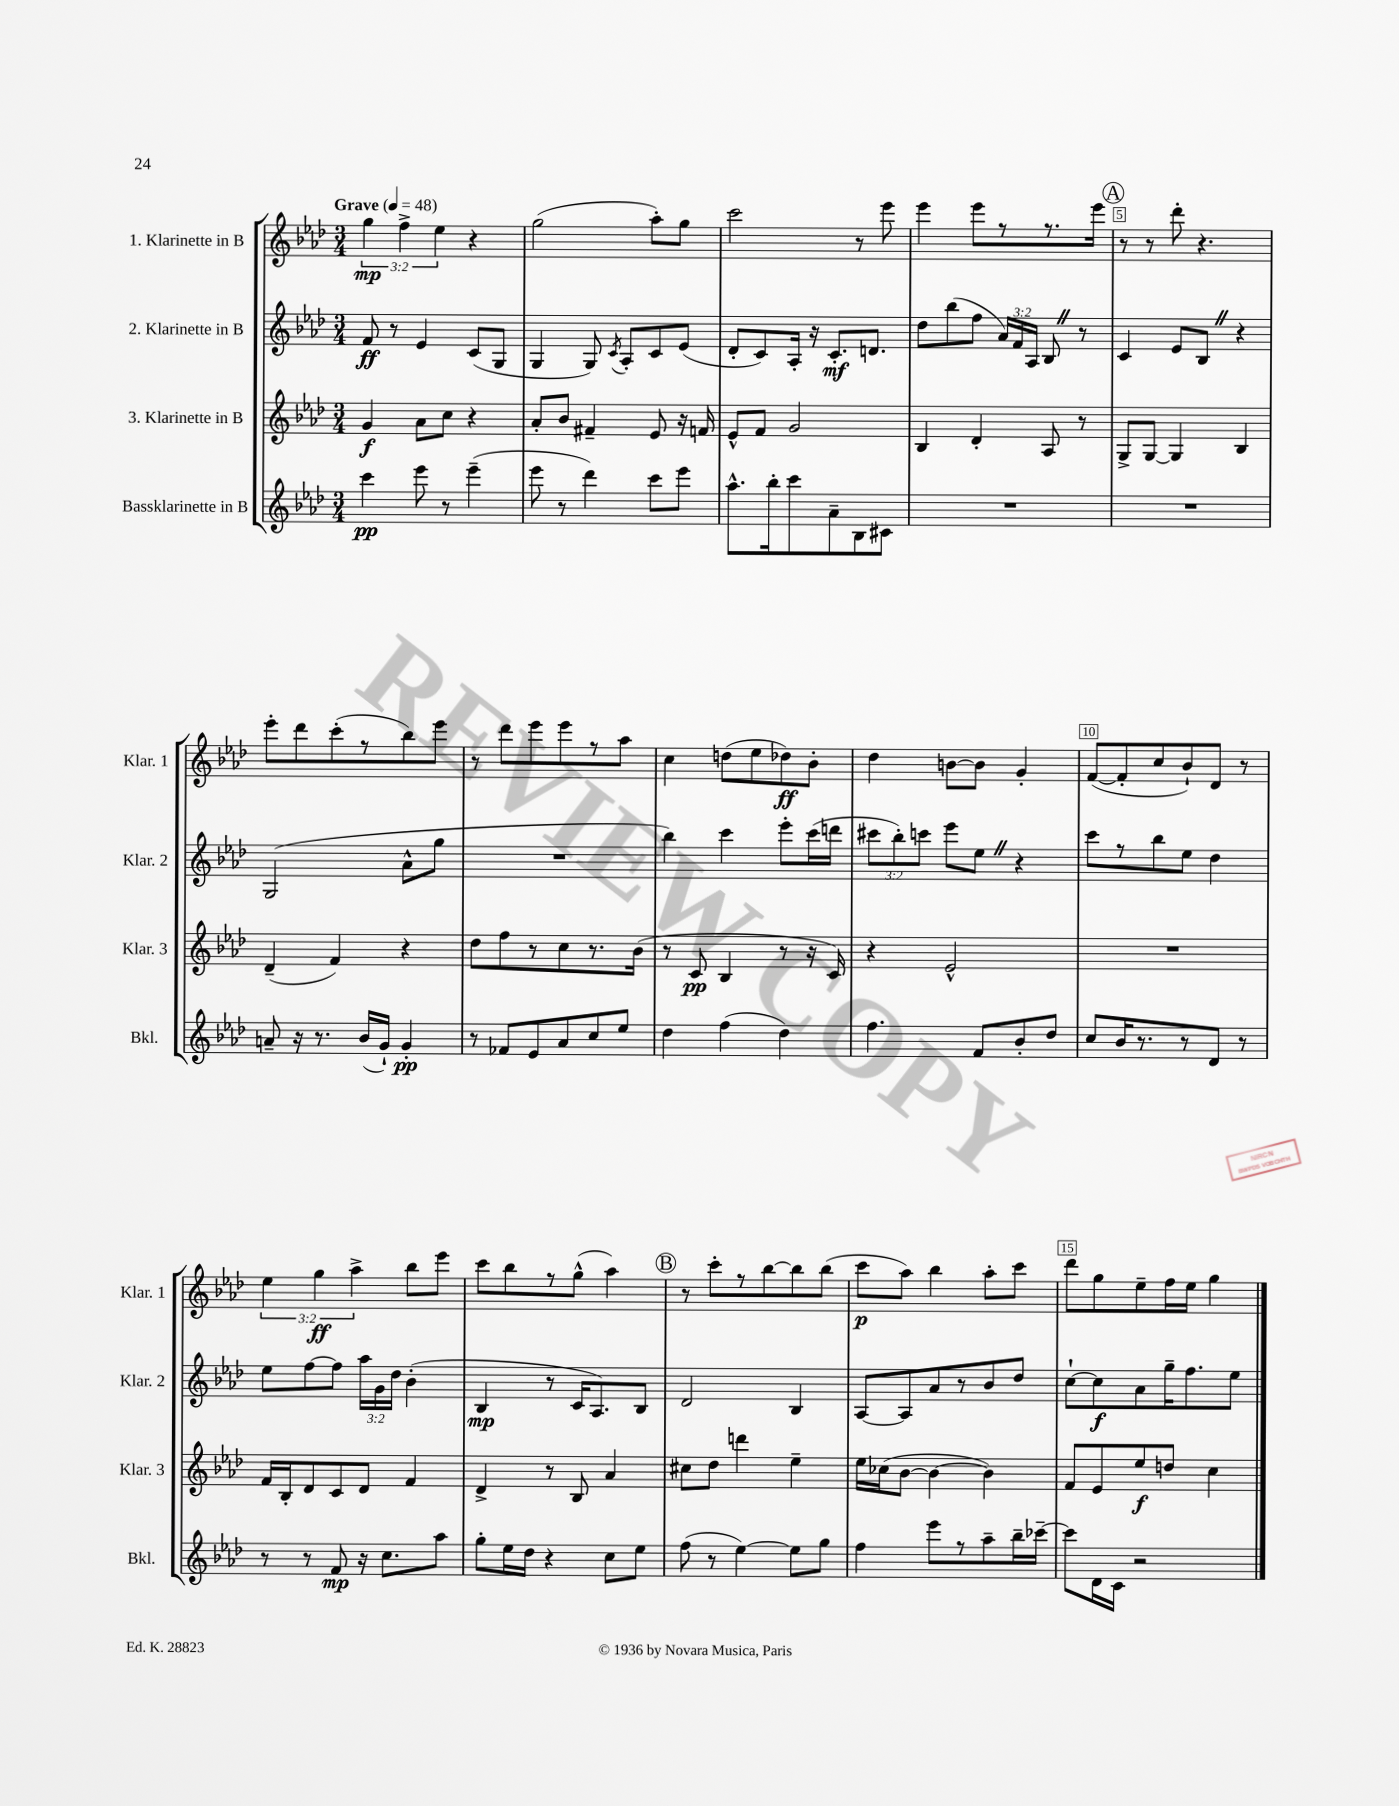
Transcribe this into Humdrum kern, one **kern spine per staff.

**kern	**kern	**kern	**kern
*staff4	*staff3	*staff2	*staff1
*clefG2	*clefG2	*clefG2	*clefG2
*k[b-e-a-d-]	*k[b-e-a-d-]	*k[b-e-a-d-]	*k[b-e-a-d-]
*M3/4	*M3/4	*M3/4	*M3/4
*MM48	*MM48	*MM48	*MM48
4ccc	4g	8f	6gg
.	.	8r	.
.	.	.	6ff^
8eee-	8a-	4e-	.
.	.	.	6ee-
8r	8cc	.	.
(4eee-~	4r	(8c	4r
.	.	8G	.
=	=	=	=
8eee-	8a-'	4G	(2gg
8r	8b-	.	.
4ddd-)	4f#~	8G)	.
.	.	8qc	.
.	.	8A-'	.
8ccc	8e-	8c	8aa-')
8eee-	16r	(8e-	8gg
.	16f	.	.
=	=	=	=
8.aa-^^	8e-^^	8d-'	2ccc
.	8f	8c)	.
16bb-'	.	.	.
8ccc	2g	16A-'	.
.	.	16r	.
8a-~	.	8.c'	.
8B-	.	.	8r
.	.	8.d	.
8c#	.	.	8eee-
=	=	=	=
2.r	4B-	8dd-	4eee-
.	.	(8bb-	.
.	4d-'	8ff	8eee-
.	.	24a-)	8r
.	.	24f	.
.	.	24A-	.
.	8A-	8B-	8.r
.	8r	8r	.
.	.	.	16eee-
=	=	=	=
2.r	8G^	4c	8r
.	[8G	.	8r
.	4G]	8e-	8ddd-'
.	.	8B-	4.r
.	4B-	4r	.
=	=	=	=
8a~	(4d-~	(2G	8eee-'
16r	.	.	8ddd-
8.r	.	.	.
.	4f)	.	(8ccc'
(16b-	.	.	8r
16g`)	.	.	.
4g'	4r	8a-^^	8bb-)
.	.	8gg	8eee-
=	=	=	=
8r	8dd-	2.r	8r
8f-	8ff	.	8ddd-
8e-	8r	.	8eee-
8a-	8cc	.	8eee-
8cc	8.r	.	8r
8ee-	.	.	8aa-
.	(16b-	.	.
=	=	=	=
4dd-	8r	4bb-)	4cc
.	8c	.	.
(4ff	4B-	4ccc	(8dd
.	.	.	8ee-
4dd-)	8r	8eee-'	8dd-)
.	16r	(16ccc	8b-'
.	16c)	16ddd	.
=	=	=	=
4.ff	4r	12ccc#	4dd-
.	.	12bb-')	.
.	.	12ccc	.
.	2e-^^	8eee-	[8b
8f	.	8ee-	8b]
8b-'	.	4r	4g'
8dd-	.	.	.
=	=	=	=
8cc	2.r	8ccc	([8f
16b-	.	8r	8f']
8.r	.	.	.
.	.	8bb-	8cc
8r	.	8ee-	8b-`)
8d-	.	4dd-	8d-
8r	.	.	8r
=	=	=	=
8r	16f	8ee-	6ee-
.	16B-'	.	.
8r	8d-	[8ff	.
.	.	.	6gg
8f	8c	8ff]	.
.	.	.	6aa-^
16r	8d-	24aa-	.
.	.	24g	.
8.cc	.	.	.
.	.	24dd-	.
.	4f	(4b-'	8bb-
8aa-	.	.	8eee-
=	=	=	=
8gg'	4d-^	4B-	8ccc
16ee-	.	.	8bb-
16dd-	.	.	.
4r	8r	8r	8r
.	8B-	16c	(8gg^^
.	.	8.A-)	.
8cc	4a-	.	4aa-)
8ee-	.	8B-	.
=	=	=	=
(8ff	8cc#	2d-	8r
8r	8dd-	.	8ccc'
[4ee-)	4ddd	.	8r
.	.	.	[8bb-
8ee-]	4ee-~	4B-	8bb-]
8gg	.	.	(8bb-
=	=	=	=
4ff	16ee-	[8A-	8ccc
.	(16cc-	.	.
.	[8b-	8A-]	8aa-)
8eee-	4b-_	8a-	4bb-
8r	.	8r	.
8aa-~	4b-])	8b-	8aa-'
16bb-~	.	8dd-	8ccc
[16ccc-~	.	.	.
=	=	=	=
8ccc-]	8f	[8cc`	8ddd-
16d-	8e-	8cc]	8gg
16c	.	.	.
2r	8ee-	8a-	8ee-~
.	8dd	16gg~	16ff
.	.	8.ff	16ee-
.	4cc	.	4gg
.	.	8ee-	.
==	==	==	==
*-	*-	*-	*-
